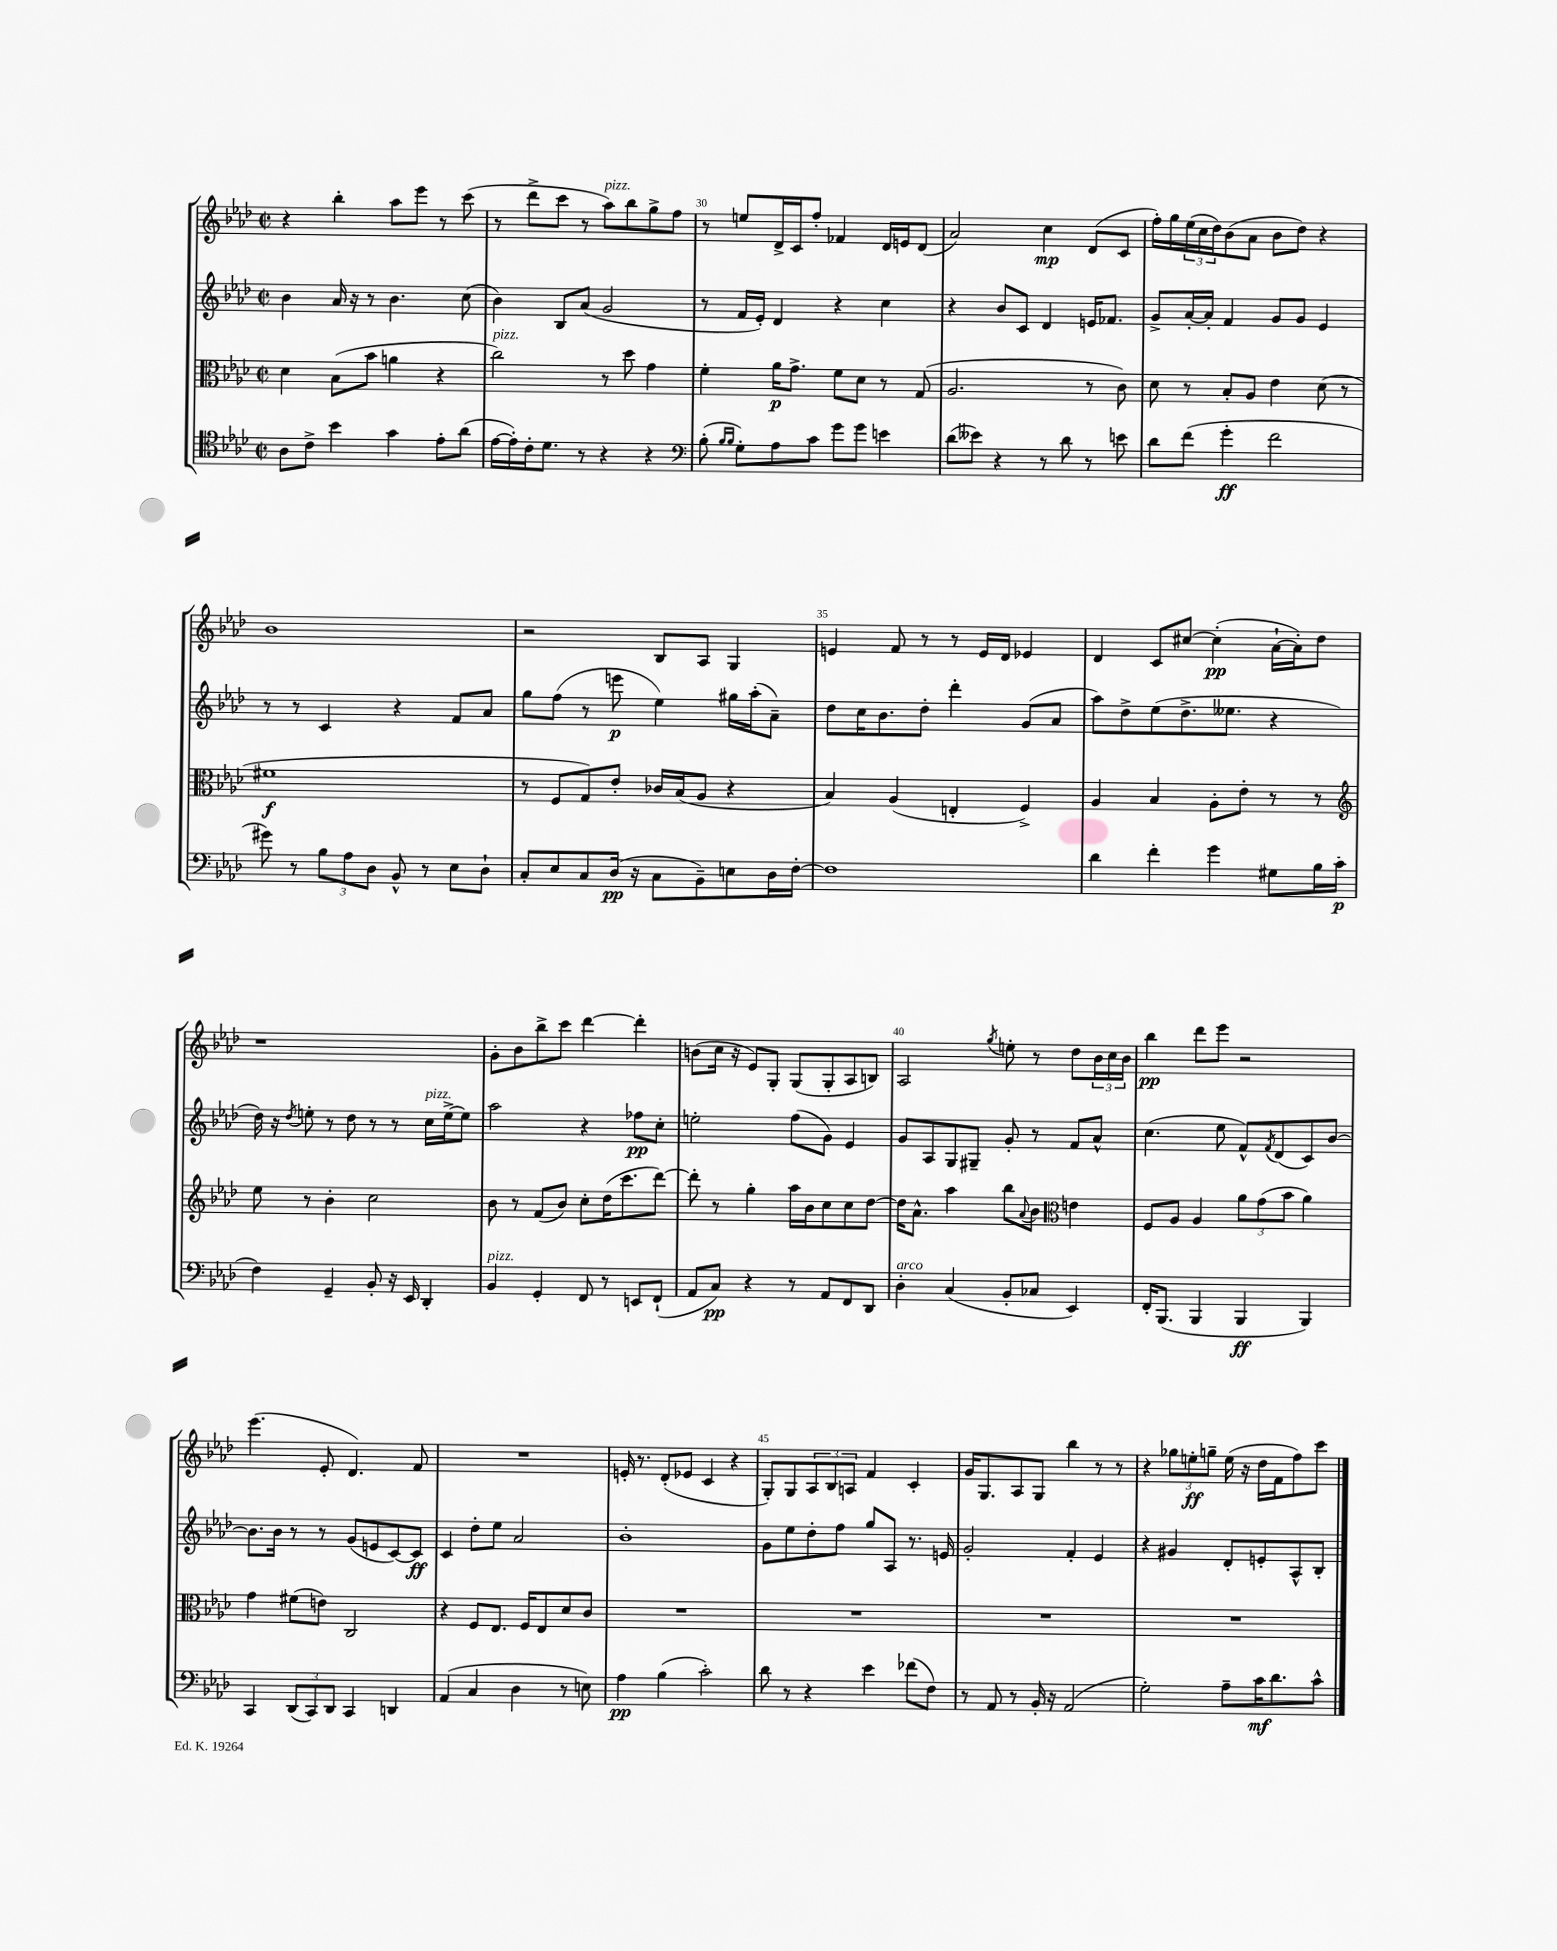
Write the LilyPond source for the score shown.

<<
\new StaffGroup <<
\new Staff = "s0" {
    \clef treble \key aes \major \defaultTimeSignature \time 2/2
    r4 bes''4-. aes''8 ees'''8 r8 c'''8( |
    r8 des'''8-> c'''8 r8 aes''8^\markup { \italic "pizz." }) bes''8 g''8-> f''8 |
    r8 e''8 des'16-> c'16 f''8-. fes'4 des'16 e'16 des'8( |
    aes'2) c''4\mp des'8( c'8 |
    f''16-.) g''16 \tuplet 3/2 { ees''16( c''16 des''16) } bes'8( aes'8 bes'8 des''8) r4 |
    bes'1 |
    r2 bes8 aes8 g4 |
    e'4 f'8 r8 r8 e'16 des'16 ees'4 |
    des'4 c'8 cis''8~ cis''4-.\pp( aes'16~-! aes'16-.) des''8 |
    r1 |
    g'8-. bes'8 bes''8-> c'''8 des'''4~ des'''4-. |
    b'8( c''16 r16 ees'8) g8-. g8( g8-. aes8 b8) |
    aes2 \acciaccatura { g''8 } e''8-. r8 des''8 \tuplet 3/2 { bes'16 c''16 bes'16 } |
    bes''4\pp des'''8 ees'''8 r2 |
    ees'''4.( ees'8-. des'4.) f'8 |
    R1 |
    e'16-. r8. des'8-.( ees'8 c'4 r4 |
    g8-.) g8 \tuplet 3/2 { aes8 bes8 a8 } f'4 c'4-. |
    g'16 g8. aes8 g8 bes''4 r8 r8 |
    r4 \tuplet 3/2 { ges''8 e''8-.\ff g''8-- } e''16( r16 des''16 f'16 f''8) c'''8 \bar "|." |
}
\new Staff = "s1" {
    \clef treble \key aes \major \defaultTimeSignature \time 2/2
    bes'4 aes'16 r16 r8 bes'4. c''8( |
    bes'4) bes8 aes'8( g'2 |
    r8 f'16 ees'16-.) des'4 r4 c''4 |
    r4 bes'8 c'8 des'4 e'16 fes'8. |
    g'8-> aes'16~-. aes'16-. f'4 g'8 g'8 ees'4 |
    r8 r8 c'4 r4 f'8 aes'8 |
    g''8 f''8( r8 e'''8\p ees''4) gis''16 aes''16-.( aes'8--) |
    des''8 c''16 bes'8. des''8-. des'''4-. g'8( aes'8 |
    aes''8) des''8-> ees''8( des''8.-> eeses''8. r4 |
    des''16) r16 \acciaccatura { des''8 } e''8-. r8 des''8 r8 r8 c''16^\markup { \italic "pizz." } e''16~-> e''8 |
    aes''2 r4 fes''8\pp c''8-. |
    e''2-. f''8( g'8) ees'4 |
    g'8 aes8 g8 gis8-- g'8-. r8 f'8 aes'8-^ |
    c''4.( ees''8 f'8-^) \acciaccatura { f'8 } des'8( c'8) bes'8~ |
    bes'8. bes'16 r8 r8 g'8( e'8 c'8~) c'8\ff |
    c'4 des''8-. ees''8 aes'2 |
    bes'1-. |
    g'8 ees''8 des''8-. f''8 g''8 aes8 r8. e'16 |
    g'2-. f'4-. ees'4 |
    r4 gis'4 des'8-. e'8-. aes8-^ bes8-. \bar "|." |
}
\new Staff = "s2" {
    \clef alto \key aes \major \defaultTimeSignature \time 2/2
    des'4 bes8( bes'8 a'4 r4 |
    c''2^\markup { \italic "pizz." }) r8 des''8 g'4 |
    f'4-. aes'16\p g'8.-> f'8 des'8 r8 g8( |
    aes2. r8 c'8) |
    des'8 r8 bes8-. aes8 ees'4 des'8( r8 |
    fis'1\f |
    r8 f8 g8) ees'8-. ces'16 bes16( aes8 r4 |
    bes4) aes4( e4-. f4->) |
    aes4 bes4 aes8-. ees'8-. r8 r8 |
    \clef treble ees''8 r8 bes'4-. c''2 |
    bes'8 r8 f'8( bes'8) c''8-. des''16( c'''8. des'''8~) |
    des'''8-. r8 g''4-. aes''16 bes'16 c''8 c''8 des''8~ |
    des''16 aes'8.-^ aes''4 bes''8 \appoggiatura { aes'8 } bes'8 \clef alto e'4 |
    f8 aes8 aes4 \tuplet 3/2 { aes'8 g'8( bes'8 } aes'4) |
    g'4 fis'8( e'8) c2 |
    r4 f8 ees8. f16 ees8 des'8 c'8 |
    R1 |
    R1 |
    R1 |
    R1 \bar "|." |
}
\new Staff = "s3" {
    \clef tenor \key aes \major \defaultTimeSignature \time 2/2
    aes8 c'8-> bes'4 g'4 ees'8-. aes'8( |
    ees'16~ ees'16-.) c'16-. des'8. r8 r4 r4 |
    \clef bass bes8-.( \grace { bes16 bes16 } g8-.) aes8 c'8 g'8 g'8 e'4 |
    des'8( eeses'8) r4 r8 des'8 r8 e'8 |
    des'8 f'8( g'4-.\ff f'2 |
    gis'8) r8 \tuplet 3/2 { bes8 aes8 des8 } bes,8-^ r8 ees8 des8-! |
    c8-. ees8 c8 des16\pp( r16 c8 bes,8--) e8 des16 f16~-. |
    f1 |
    des'4 f'4-. g'4 gis8 bes16 c'16\p( |
    f4) g,4-- bes,8-. r16 ees,16 des,4-. |
    bes,4^\markup { \italic "pizz." } g,4-. f,8 r8 e,8 f,8-!( |
    aes,8 c8\pp) r4 r8 aes,8 f,8 des,8 |
    des4-.^\markup { \italic "arco" } c4( bes,8-. ces8 ees,4) |
    f,16-. bes,,8.( bes,,4 bes,,4\ff bes,,4) |
    c,4 \tuplet 3/2 { des,8( c,8) des,8 } c,4 d,4 |
    aes,4( c4 des4 r8 e8) |
    aes4\pp bes4( c'2-.) |
    des'8 r8 r4 ees'4 fes'8( f8) |
    r8 aes,8 r8 bes,16-. r16 aes,2( |
    g2-.) aes8-- c'16\mf des'8. c'8-^ \bar "|." |
}
>>
>>
\layout { \context { \Score currentBarNumber = #28 \override BarNumber.break-visibility = ##(#f #t #t) barNumberVisibility = #(every-nth-bar-number-visible 5) } }
